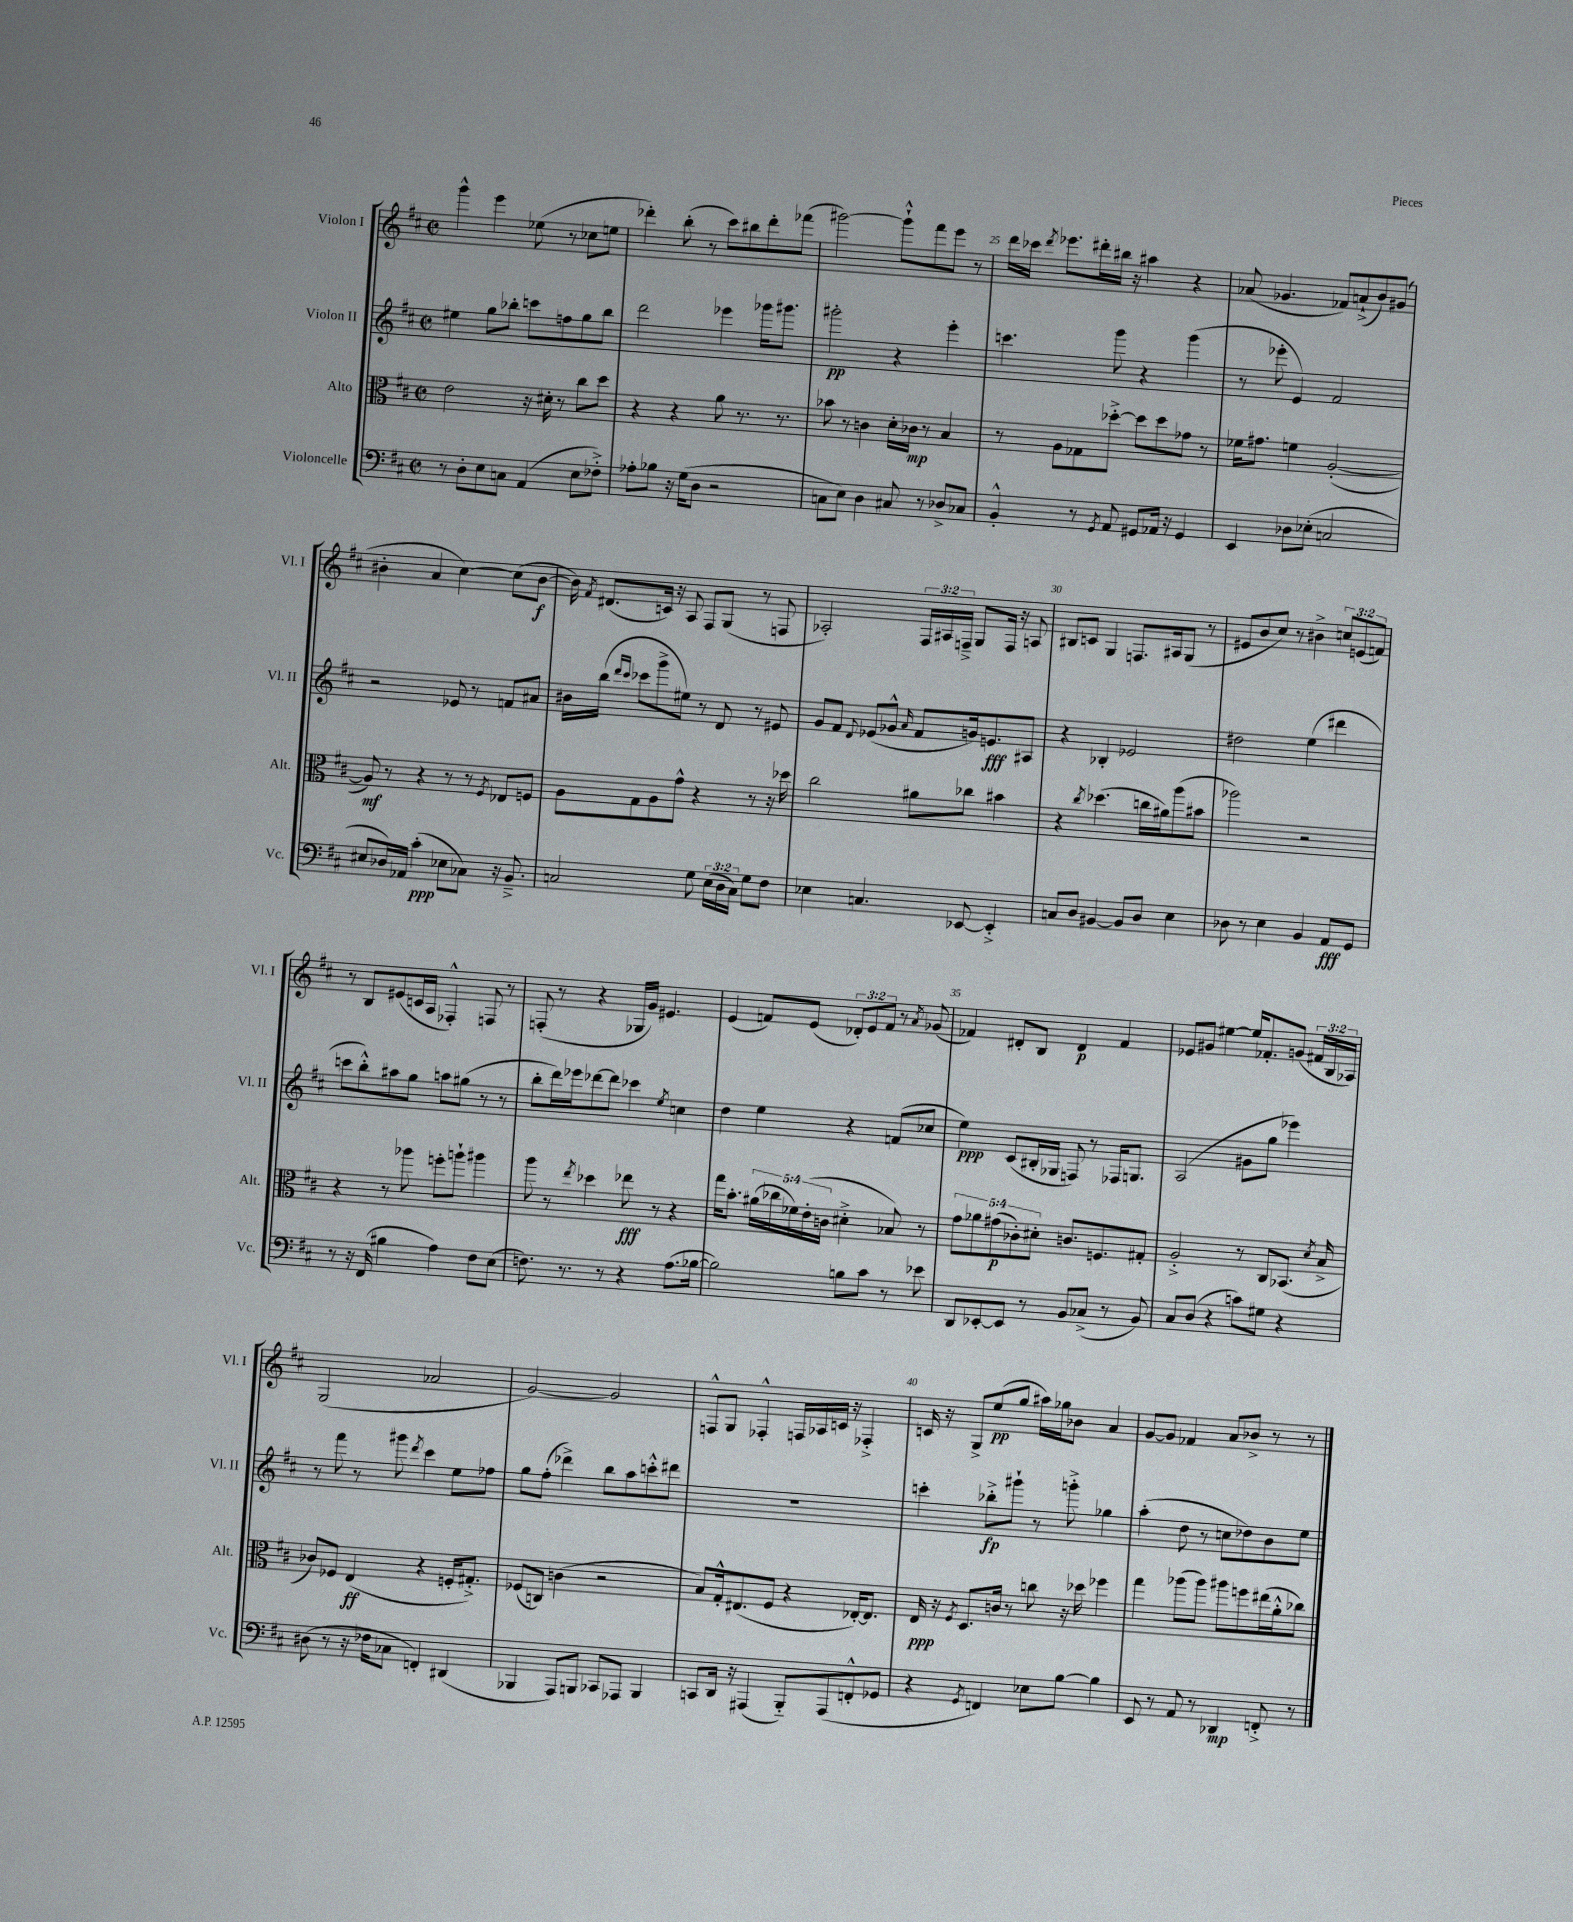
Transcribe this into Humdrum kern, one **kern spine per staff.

**kern	**kern	**kern	**kern
*staff4	*staff3	*staff2	*staff1
*clefF4	*clefC3	*clefG2	*clefG2
*k[f#c#]	*k[f#c#]	*k[f#c#]	*k[f#c#]
*M2/2	*M2/2	*M2/2	*M2/2
*met(c|)	*met(c|)	*met(c|)	*met(c|)
8r	2e\	4ee#\	4ggg^^\
8D'\L	.	.	.
8E\	.	8gg\L	4eee\
8C\J	.	8bb-'\J	.
(4AA/	16r	8ccc\L	(8ee-\
.	16d#'\	.	.
.	8r	8ff\	8r
8E\L	8cc#\L	8gg\	8cc-\L
8F-'^\J)	8dd\J	8bb-\J	8ee\J
=	=	=	=
8A-'\L	4r	2ddd\	4ddd-'\)
8B-\J	.	.	.
16r	4r	.	(8bb'\
(16G\LK	.	.	.
8D\J	.	.	8r
2r	8a\	4eee-\	8ccc#\L)
.	8.r	.	8bb#\
.	.	16ggg-\LK	8ddd-'\
.	8.r	8.ggg#\J	.
.	.	.	(8fff-\J
=	=	=	=
8C\L	8b-\	2ggg#'\	[2ggg#\)
8E\J)	8r	.	.
4D\	4c\	.	.
8C#/	16d'\LL	4r	8ggg#`^^\]L
.	16c-\JJ	.	.
8r	8r	.	8fff#\
8D-^/L	4B/	4eee'\	8eee\J
8C-/J	.	.	8r
=	=	=	=
4BB'^^/	8r	4.ccc\	16ddd\LL
.	.	.	16ccc-\JJ
.	.	.	8qddd/
.	8A\L	.	8.eee-\L
8r	8G-\	.	.
.	.	.	16ddd#'\L
8qGG/	.	.	.
8AA/	[8dd-'^\J	8ggg\	16bb#\JJ
.	.	.	16r
8GG#/L	8dd-\]L	4r	4aa#\
16AA-/Jk	8dd-\	.	.
16r	.	.	.
4GG#/	8g-\J	(4ggg\	4r
.	8r	.	.
=	=	=	=
4EE/	16f-\LK	8r	(8a-/
.	8.g#\J	.	.
.	.	8eee-'\	4.g-/
8D-\L	4f\	4e/)	.
(8E-'\J	.	.	.
2C/	([2A'/	2f#/	8f-/L)
.	.	.	(8a`^/
.	.	.	8b/)
.	.	.	(8g#/J
=	=	=	=
8E#/L	8A/])	2r	4b#'\
16D-/L)	8r	.	.
16AA-/JJ	.	.	.
(4c#'\	4r	.	4a/
8E-\L	8r	8e-/	[4cc#\)
8C-\J)	8r	8r	.
.	8qF#/	.	.
16r	8E-/L	8f/L	(8cc#\]L
8.BB~^/	.	.	.
.	8F/J	8a#/J	[8b#\J
=	=	=	=
2C/	8A\L	16b#\LL	16b#\])
.	.	.	8qf#/
.	.	(16bb\JJ	(8.d#/L
.	.	16qqddd/LL	.
.	.	16qqccc#/JJ	.
.	8G\	8ccc-\L	.
.	8A\	8ggg^\	16c/Jk)
.	.	.	16r
.	8g^^\J	8ee#\J)	8A/
8G\	4r	8r	8F#/L
(24E\LL	.	8d/	(8G/J
24D\	.	.	.
24C\JJ)	.	.	.
8G\L	8r	8r	8r
8F#\J	16r	8e#/	8F/
.	16dd-\	.	.
=	=	=	=
4E-\	2cc#\	8g/L	2A-'/)
.	.	8f#/J	.
.	.	8qqd/	.
4.C/	.	(8e-/L	.
.	.	8g-^^/J	.
.	.	16qqa/	.
.	8a#\L	8f#/L	24F#/LL
.	.	.	24A#/
.	.	.	24F~^/JJ
[8EE-/	8cc-\J	16g/k)	8G/L
.	.	8.e/	.
4EE-'^/]	4b#\	.	16F/Jk
.	.	.	16r
.	.	8A#/J	8A/
=	=	=	=
8C/L	4r	4r	8B#/L
8D/J	.	.	8c/J
.	8qcc#/	.	.
[4BB#/	(4.dd-\	4B-'/	4G/
8BB#/]L	.	2e-/	8.F/L
8D/J	16cc\LL	.	.
.	16a#\J)	.	16A#/k
4E\	(8aa\	.	(8G/J
.	8b#\J	.	8r
=	=	=	=
8D-\	2aa-\)	2dd#\	8e#/L
8r	.	.	8b/
4E\	.	.	8cc#/J)
.	.	.	8r
4BB/	2r	(4ee\	4b#^\
8AA/L	.	4ddd#\	12cc/L
.	.	.	(12e/
8GG/J	.	.	.
.	.	.	12f/J)
=	=	=	=
8r	4r	8ccc\L	8r
16r	.	8bb'^^\)	8B/L
(16FF#/	.	.	.
4B#\	8r	8aa#\	(8e#/
.	8aa-\	8gg\J	16c/L
.	.	.	16A/JJ
4A\)	8ff'\L	8aa\L	4F-'^^/)
.	8aa`\J	(8gg#\J	.
8F#\L	4aa#\	8r	8F/
(8E\J	.	8r	8r
=	=	=	=
8.F\)	8aa\	8bb'\L	(8F'/
.	8r	16ddd\L)	8r
8.r	.	16eee-\J	.
.	8qee/	.	.
.	4dd-\	[8ddd-\	4r
8r	.	8ddd-\]J	.
4r	8ee-\	4ccc-\	16G-/LL
.	.	.	16g/JJ)
.	8r	.	4.e#/
.	.	8qee/	.
(8.A\L	4r	4cc\	.
[16B-\Jk	.	.	.
=	=	=	=
2B-\])	16gg\LK	4dd\	(4e/
.	8.b'\J	.	.
.	(20a#\LL	4ee\	8f/L)
.	20cc-\	.	.
.	20f-\)	.	.
.	.	.	(8e/J
.	(20e'\	.	.
.	20c\JJ	.	.
8B\L	4d#'^\	4r	12d-'/L)
.	.	.	12e/
8c#\J	.	.	.
.	.	.	12f/J
8r	8B-/)	(8f/L	8r
.	.	.	8qa/
8e-\	8r	8cc-/J	(8g-/
=	=	=	=
8DD/L	10g\L	4ee\)	4f-/)
.	10a-\	.	.
[8EE-'/	.	.	.
.	(10g#\	.	.
8EE-/]J	.	(8c#/L	8d#'/L
.	10c-'\)	.	.
8r	.	16B#'/L	8B/J
.	10d#'\J	.	.
.	.	16G-/JJ	.
8BB/L	8.c/L	8F/)	4d#/
(8C-^/J	.	8r	.
.	8.F/	.	.
8r	.	16F-/LK	4f-/
.	.	8.G/J	.
8BB/)	8G#'/J	.	.
=	=	=	=
8C#/L	2A'^/	(2A/	8e-/L
(8D/J	.	.	8g#/J
4r	.	.	[4ee#\
8c\L)	8r	8g#\L	16ee#/]LK
.	.	.	8.f-'/
8G#\J	8C#/L	8gg\J	.
4r	(8.BB-/J	4eee-\)	(8g/J
.	.	.	24f#/LL
.	.	.	24B/
.	8qd/	.	.
.	16B^/	.	.
.	.	.	24A-/JJ)
=	=	=	=
(8D#\	8c-/L)	8r	(2G/
8r	8F-/J	8fff#\	.
16r	(4E/	8r	.
16F-\LK	.	.	.
8C-\J	.	8ggg#\	.
.	.	8qddd/	.
4FF'/)	4r	4ccc#\	2a-/
(4DD#/	16F'/LK	8ee\L	.
.	8.G#'^/J)	.	.
.	.	8ff-\J	.
=	=	=	=
4BBB-/	(8F-/L	8gg\L	[2g/)
.	8C/J)	(8ff#'\J	.
8AAA/L)	(4c\	4ddd-^\)	.
8BBB/J	.	.	.
8CC-/L	2r	8bb\L	2g/]
8AAA-/J	.	8aa\	.
4BBB/	.	8ccc'^^\	.
.	.	8ddd#\J	.
=	=	=	=
8CC/L	8B/L)	1r	8F^^/L
16DD/Jk	16G'^^/k	.	8G/J
16r	(8.E#/	.	.
(4AAA#/	.	.	4F-'^^/
.	8F#/J	.	.
8BBB'~/L)	4r	.	16F/LL
.	.	.	16A-/
(8AAA#/	.	.	16c/JJ
.	.	.	16r
8FF'^^/	[16E-'/LK)	.	4F-'^/
.	8.E-/]J	.	.
8GG-/J	.	.	.
=	=	=	=
4r	16E/	4ccc'\	16c/
.	16r	.	16r
.	8qF#/	.	.
.	8.D/L	.	8G^/L
8qGG/	.	.	.
4FF/)	.	8bb-'^\L	(8ee/
.	16c/Jk	.	.
.	8r	8ggg#`\J	8gg/J
8E-\L	8cc\	8r	16aa#\LL)
.	.	.	16gg-\J
[8B\J	16r	8ggg'^\	8b-\J
.	16dd-\	.	.
4B\]	4ff-\	4gg-\	4a/
=	=	=	=
8EE/	4gg\	(4aa'\	[8g/L
8r	.	.	8g/]J
8AA/	(8aa-\L	8dd\	4f-/
8r	8aa-\J)	8r	.
4DD-/	8aa#\L	8cc\L	8a/L
.	8ff\	8dd-\)	8b-^/J
8FF'^/	(16ee#\L	8b\	8r
.	16a'^^\J	.	.
8r	8cc-\J)	8ee\J	8r
==	==	==	==
*-	*-	*-	*-
